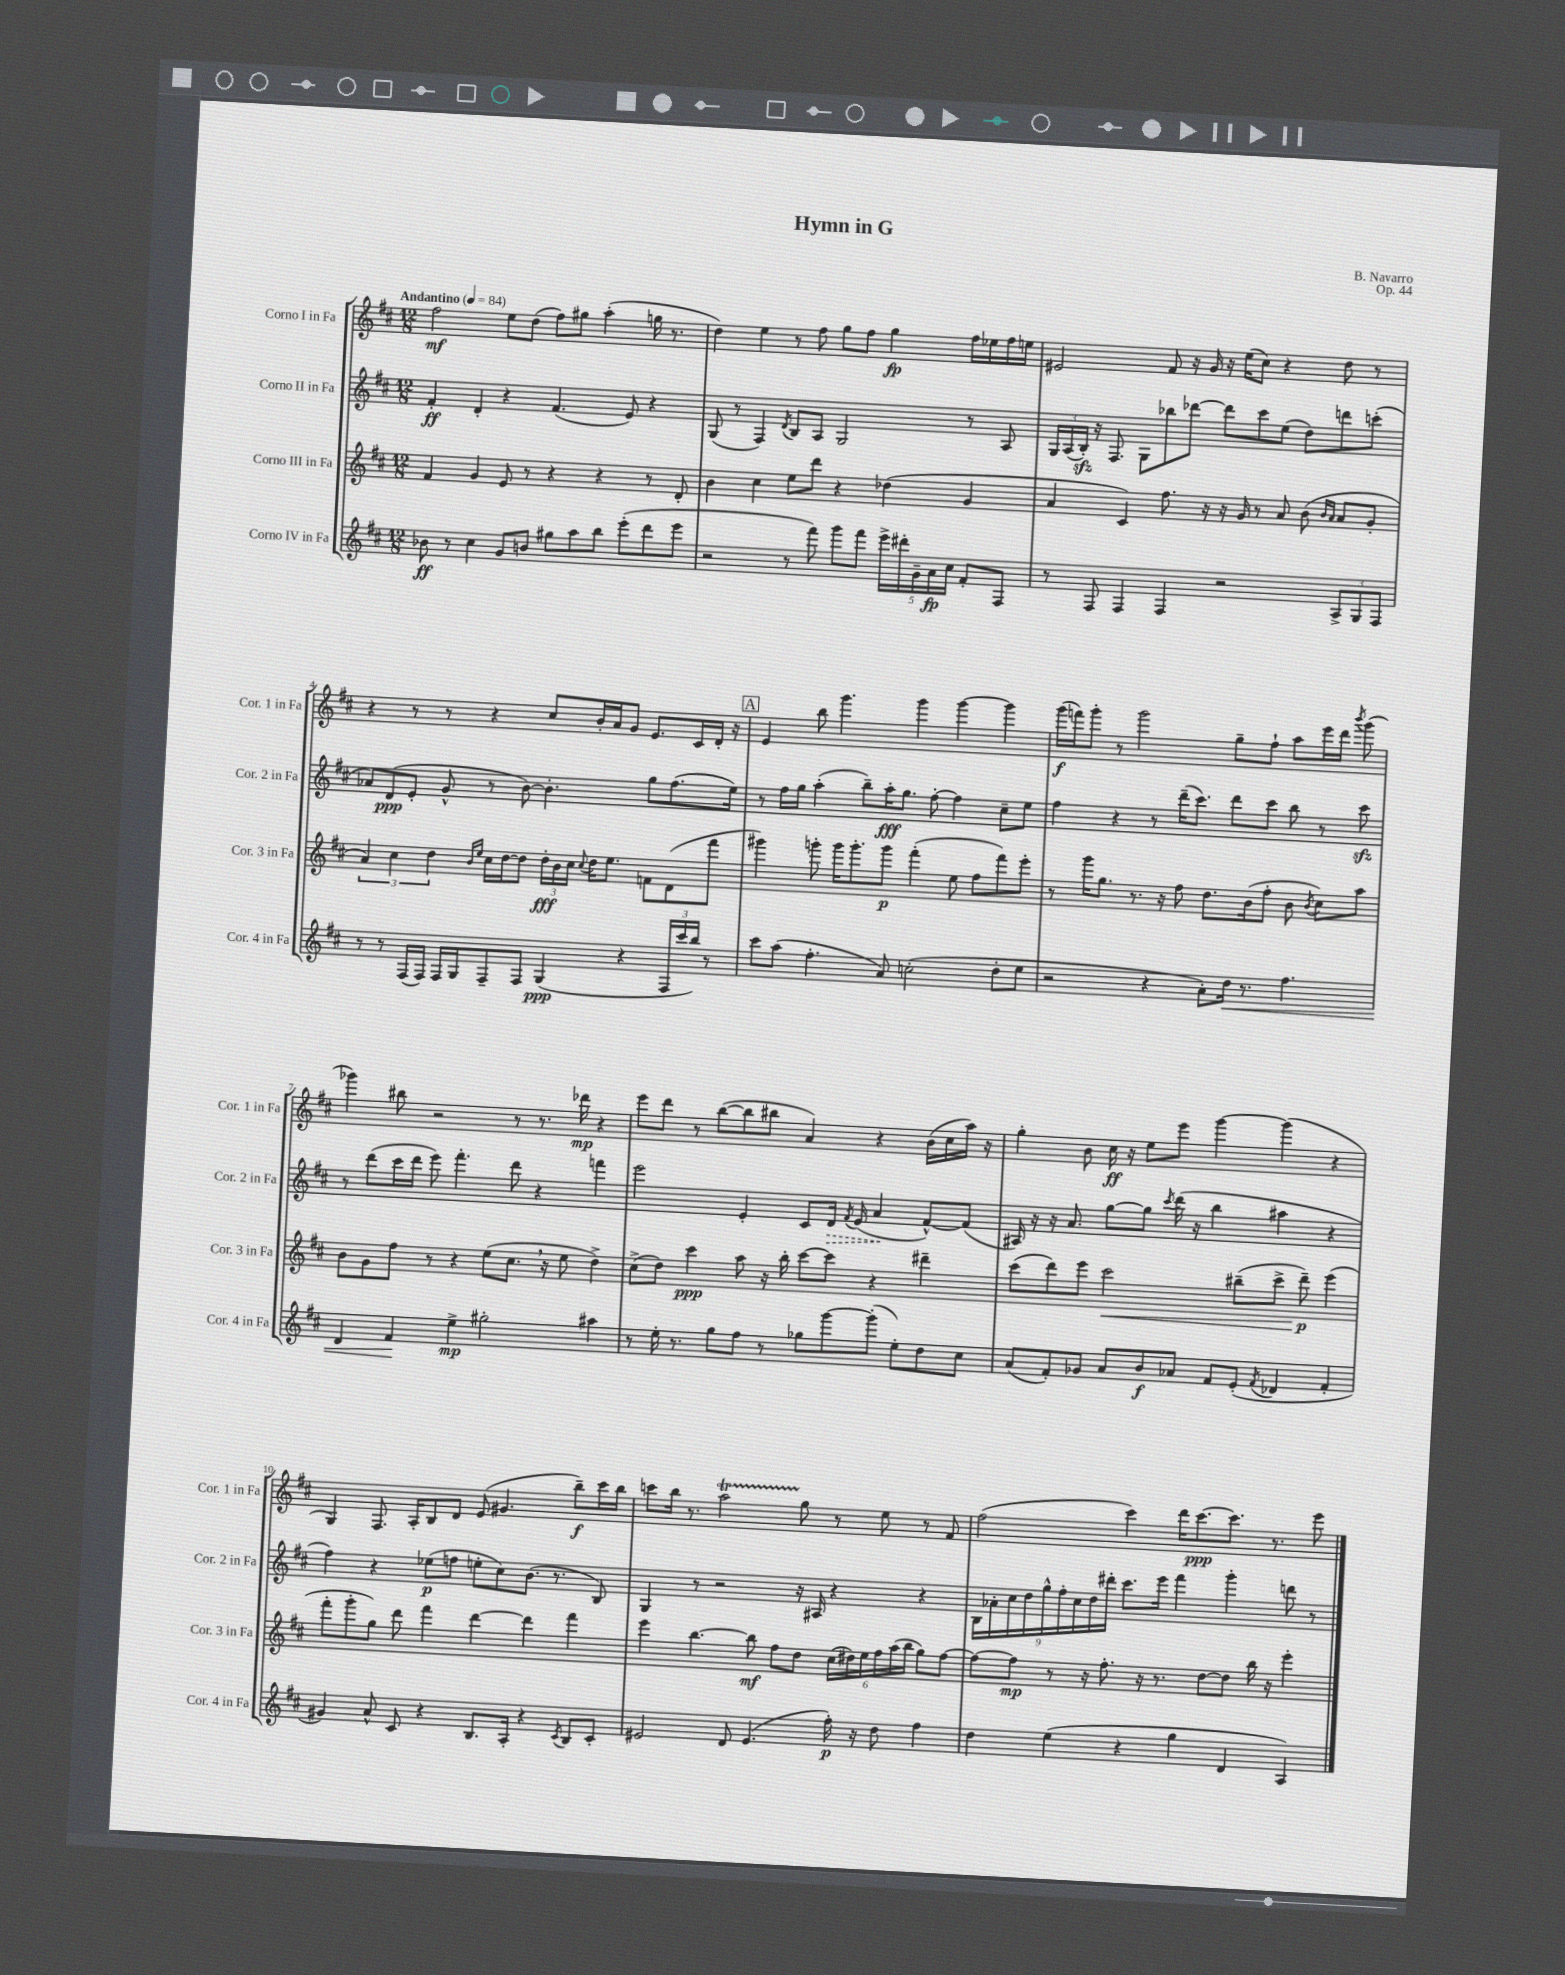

**kern	**kern	**kern	**kern
*staff4	*staff3	*staff2	*staff1
*clefG2	*clefG2	*clefG2	*clefG2
*k[f#c#]	*k[f#c#]	*k[f#c#]	*k[f#c#]
*M12/8	*M12/8	*M12/8	*M12/8
*MM84	*MM84	*MM84	*MM84
8b-	4f#	4f#'	2ff#
8r	.	.	.
4cc#	4g	4d'	.
8g	8e	4r	8ee
8b	8r	.	(8dd
8gg#	4r	(4.f#	8ff#)
8aa	.	.	8gg#
8bb	4r	.	(4aa'
(8eee'	.	8e)	.
8ddd	8r	4r	16gg
.	.	.	8.r
8eee	8d'	.	.
=	=	=	=
2r	4b	(8G	4dd)
.	.	8r	.
.	4cc#	4F#)	4ee
.	.	8qd	.
8r	8ee	8B	8r
8fff#)	8ddd	8A	8ff#
8ggg	4r	2G	8gg
8fff#	.	.	8ff#
20eee^	(4dd-	.	4gg
20ddd#'	.	.	.
20g~	.	.	.
20a	.	.	.
20cc#	.	.	.
8f#'	4g	8r	16ff#
.	.	.	16ee-
8F#	.	8A	16ff#
.	.	.	16ee
=	=	=	=
8r	4a	24G	2e#
.	.	(24A	.
.	.	24B')	.
8F#	.	16r	.
.	.	8.F#	.
4F#	4c#)	.	.
.	.	8G	.
4F#	8.ff#	8bb-	8f#
.	.	[8ddd-	16r
.	16r	.	16g
2r	16r	8ddd-]	16r
.	16g	.	(16ee
.	8r	8ccc#	8cc#)
.	8a	(8ee	4r
.	(8b	8dd)	.
.	16qqb	.	.
.	16qqa	.	.
12A^	8a	8ddd	8dd
12G	.	.	.
.	8g'	(8ccc'	8r
12F#	.	.	.
=	=	=	=
8r	6a)	8a-)	4r
8r	.	(8d	.
.	6cc#	.	.
(16F#	.	8e'	8r
16F#)	.	.	.
.	6dd	.	.
16F#	.	8g^^	8r
16G	.	.	.
.	16qqb	.	.
.	16qqee	.	.
8F#~	16cc#	8r	4r
.	[16dd	.	.
8F#	8dd]	[8b)	.
(4G	24dd'	4.b']	8cc#
.	24b	.	.
.	24cc#	.	.
.	8qqcc#	.	.
.	16dd	.	16b'
.	8.ee	.	16a
4r	.	.	8g
.	8f	8gg	8.e
24F#	(8d	(8.ff#	.
24ccc#	.	.	.
.	.	.	16c#
24bb)	.	.	.
8r	8fff#	.	16d'
.	.	16ee)	16r
=	=	=	=
8ccc#	4ggg#)	8r	4e
(8aa	.	16ff#	.
.	.	16gg	.
4.ff#'	8ggg'	(4aa'	8bb
.	16ggg	.	4.ggg
.	8.ggg'	.	.
.	.	8bb~)	.
8a)	8ggg	16aa'	.
.	.	8.gg	.
(2cc'	(4fff#'	.	4ggg
.	.	[8ff#'	.
.	8ee	4ff#]	[4ggg
.	8ff#	.	.
8dd'	8fff#)	8cc#~	4ggg]
8ee	8eee'	8ee	.
=	=	=	=
2r	8r	4ff#	(16ggg
.	.	.	16fff)
.	16ggg	.	8ggg'
.	8.gg	.	.
.	.	4r	8r
.	8.r	.	2ggg
4r	.	8r	.
.	16r	.	.
.	8ff#	(16ddd~	.
.	.	8.ccc#)	.
8a')	8.dd	.	.
16dd	.	8ddd	8gg~
8.r	(16b	.	.
.	8ff#'	8ccc#	8ff#`
4.ff#	8b	8bb	8aa
.	8qb	.	.
.	8cc#)	8r	16eee
.	.	.	16ddd
.	.	.	8qbbb
.	8aa	8ccc#	(8ggg
=	=	=	=
4d	8b	8r	4ggg-)
.	8g	(8ddd	.
4f#	8ff#	16ccc#	8bb#
.	.	16ddd	.
.	8r	8eee)	2r
4ee^	4r	4.fff#'	.
2gg#'	(8ee	.	.
.	8.cc#	8ddd	8r
.	.	4r	8.r
.	16r	.	.
.	8ee	.	.
.	.	.	16ddd-
4aa#	4dd^)	4fff	4r
=	=	=	=
8r	(8cc#^	2eee	8eee
16ee'	8dd)	.	8ddd
8.r	.	.	.
.	4ccc#	.	8r
8gg	.	.	([8bb
8ff#	8aa	4e'	8bb]
8r	16r	.	8bb#
.	16bb'	.	.
8gg-	[8ccc#	8c#	4a)
[8ggg	8ccc#]	16d	.
.	.	8qf#	.
.	.	(16e	.
(8ggg']	4r	4a	4r
8ee')	.	.	.
8dd	4ddd#~	[8f#^^)	(16b
.	.	.	16cc#
8cc#	.	(8f#]	16aa)
.	.	.	16r
=	=	=	=
(8a	(8ccc#	16A#)	4gg'
.	.	16r	.
8f#')	8ddd)	16r	.
.	.	8.a	.
8g-	8eee	.	8b
8a	2ccc#	[8gg	16cc#
.	.	.	16r
8b	.	8gg]	8ee
.	.	8qccc#	.
8a-	.	(16ddd	8eee
.	.	16r	.
8f#	.	4bb	[4ggg
(8e'	(8bb#~	.	.
8qf#	.	.	.
4d-	8ccc#^	4aa#	(4ggg]
.	8ddd~)	.	.
4f#'	(4eee	4r	4r
=	=	=	=
4g#)	8fff#'	4ff#)	4G)
.	8ggg'	.	.
8a^^	8gg)	4r	8.F#
8c#	8ddd	.	.
.	.	.	16A'
4r	4fff#	(8ee-	8B
.	.	8ff	8d
8.B	[4ddd	8ee'	(8e
.	.	8cc#)	4.g#
16A'	.	.	.
4r	4ddd]	(8.b	.
.	.	8.r	.
8qc#	.	.	.
8B	4fff#	.	8bb~)
8c#'	.	8B)	16ccc#
.	.	.	16bb
=	=	=	=
2e#	4eee	4G	8ccc
.	.	.	16bb
.	.	.	8.r
.	[4.bb	8r	.
.	.	2r	2aa
8d	.	.	.
(4.e#	8bb]	.	.
.	8ff#	.	.
.	8dd	16r	8gg
.	.	16A#	.
16ff#')	(24cc#	4r	8r
.	24dd#)	.	.
16r	.	.	.
.	24ee	.	.
8dd	24ff#	.	8ee
.	(24aa	.	.
.	24bb	.	.
4ff#	8gg)	4r	8r
.	[8ff#	.	8f#
=	=	=	=
4dd	8ff#_	18B	(2ff#
.	.	18a-'	.
.	.	18cc#	.
.	8ff#]	.	.
.	.	18dd	.
.	.	18gg^^	.
(4ee	8r	.	.
.	.	18ff#'	.
.	.	18cc#	.
.	16r	.	.
.	.	18dd	.
.	8.ff#'	.	.
.	.	18ddd#'	.
4r	.	8.ccc#	4ccc#)
.	16r	.	.
.	8.r	16eee	.
4gg	.	4fff#	16ddd
.	.	.	[8.ccc#
.	[8dd	.	.
4d	8dd]	4ggg'	8.ccc#]
.	16bb	.	.
.	16r	.	8.r
4A)	4eee'	8ddd	.
.	.	8r	8eee
==	==	==	==
*-	*-	*-	*-
